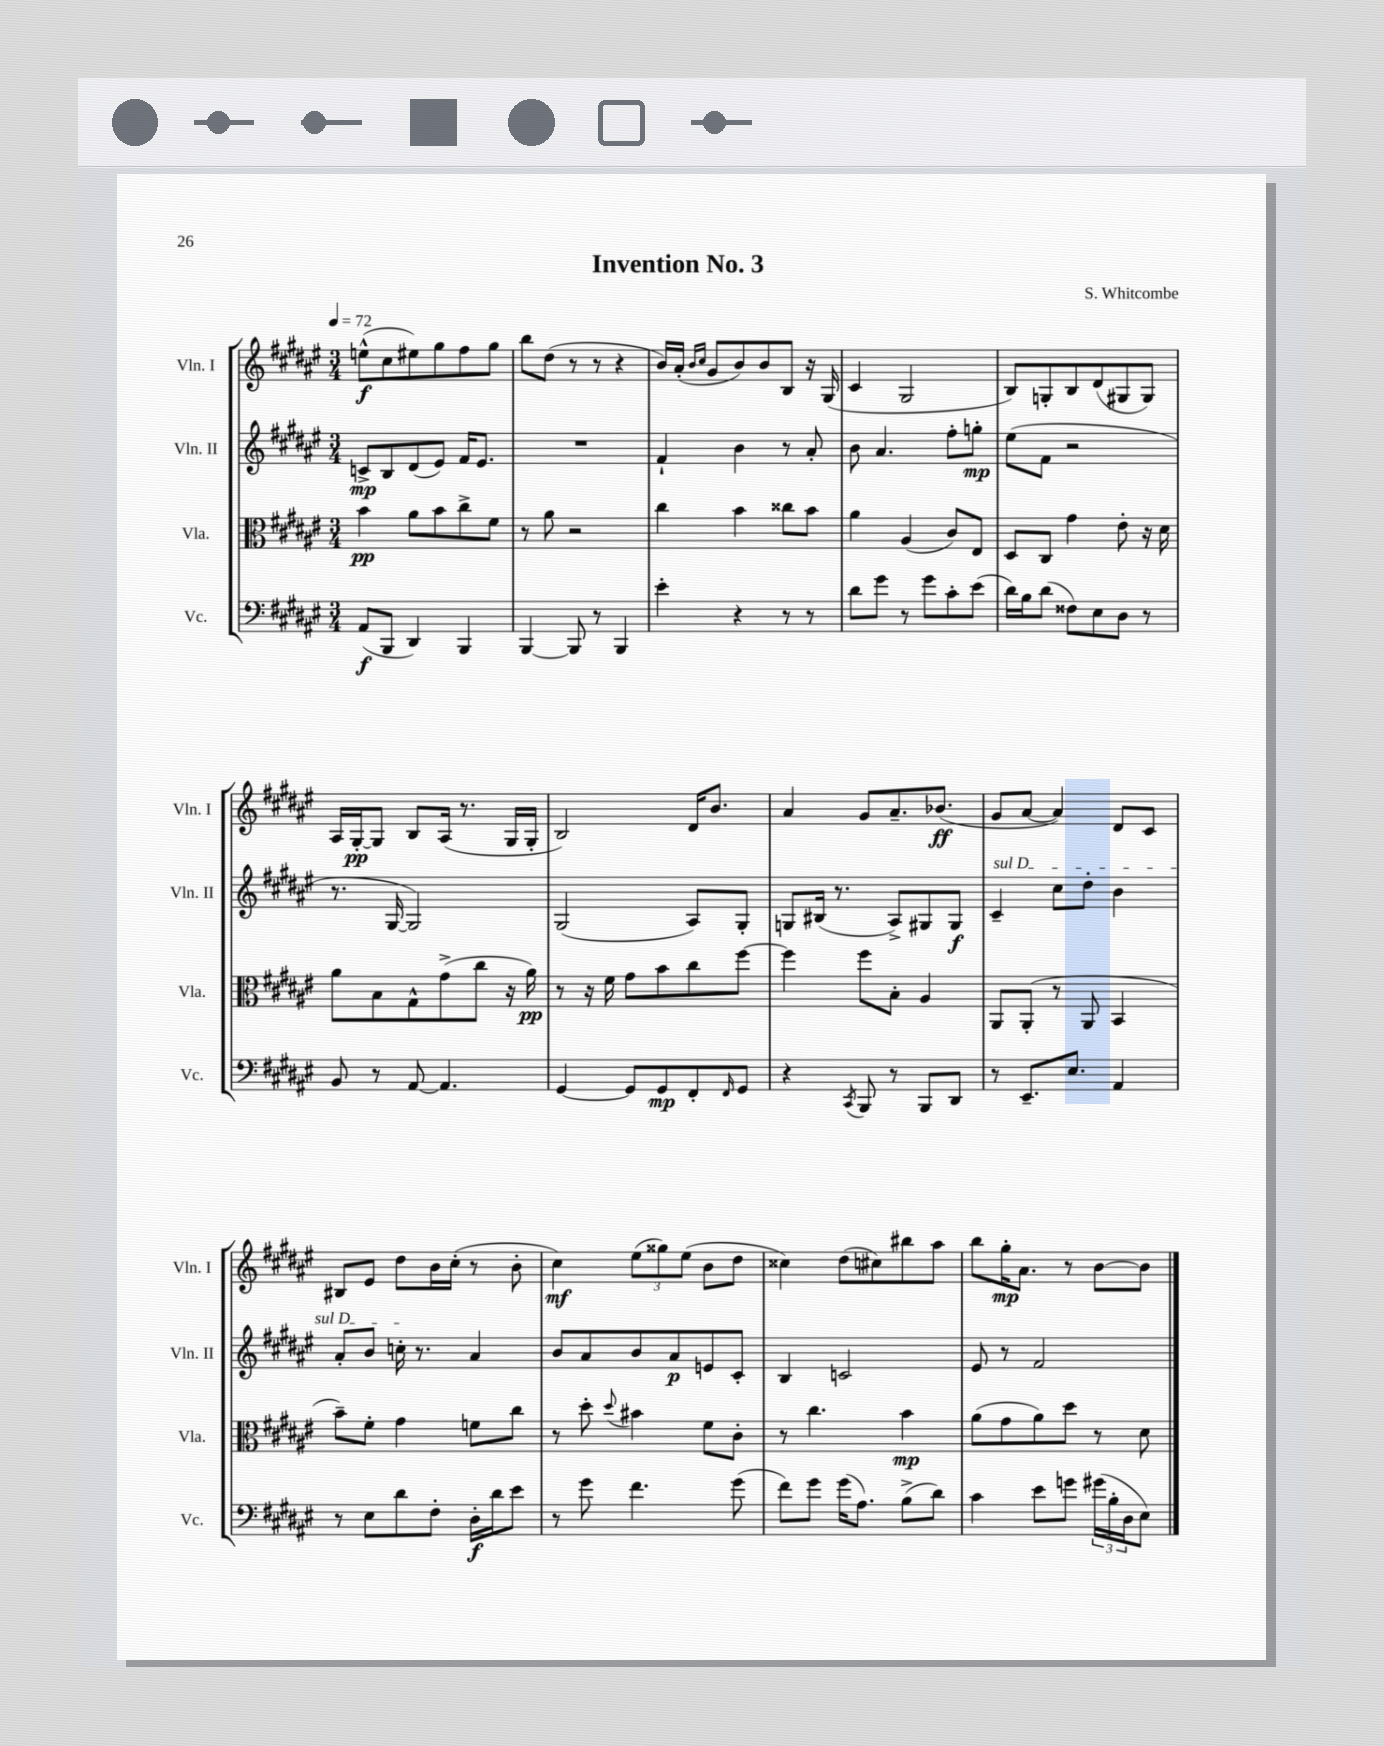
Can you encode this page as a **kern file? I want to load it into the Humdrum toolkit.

**kern	**kern	**kern	**kern
*staff4	*staff3	*staff2	*staff1
*clefF4	*clefC3	*clefG2	*clefG2
*k[f#c#g#d#a#e#]	*k[f#c#g#d#a#e#]	*k[f#c#g#d#a#e#]	*k[f#c#g#d#a#e#]
*M3/4	*M3/4	*M3/4	*M3/4
*MM72	*MM72	*MM72	*MM72
(8AA#/L	4b\	8c^/L	(8ee^^\L
8BBB/J	.	8B/	8cc#\
4DD#/)	8a#\L	(8d#/	8ee#\)
.	8b\	8e#/J)	8gg#\
4BBB/	8cc#^\	16f#/LK	8ff#\
.	.	8.e#/J	.
.	8f#\J	.	8gg#\J
=	=	=	=
[4BBB/	8r	2.r	8bb\L
.	8a#\	.	(8dd#\J
8BBB/]	2r	.	8r
8r	.	.	8r
4BBB/	.	.	4r
=	=	=	=
4e#'\	4cc#\	4f#`/	16b/LL)
.	.	.	(16a#'/JJ
.	.	.	16qqb/LL
.	.	.	16qqcc#/JJ
.	.	.	8g#/L
4r	4b\	4b\	8b/)
.	.	.	8b/
8r	8cc##\L	8r	8B/J
8r	8b\J	8a#'/	16r
.	.	.	(16G#/
=	=	=	=
8d#\L	4a#\	8b\	4c#/
8g#\J	.	4.a#/	.
8r	(4A#/	.	2G#/
8g#\L	.	.	.
8c#'\	8c#/L)	8ff#'\L	.
(8e#\J	8E#/J	8gg'\J	.
=	=	=	=
16d#\LL)	8D#/L	(8ee#\L	8B/L)
16B\J	.	.	.
(8d#\J	8C#/J	8f#\J	8G'/
8F##\L)	4g#\	2r	8B/
8E#\	.	.	(8d#/
8D#\J	8e#'\	.	8G#/
8r	16r	.	8G#/J)
.	16d#\	.	.
=	=	=	=
8BB/	8a#\L	8.r	16A#/LL
.	.	.	[16G#'/J
8r	8B\	.	8G#/]J
.	.	[16G#/	.
[8AA#/	8G#^^\	2G#/])	8B/L
4.AA#/]	(8g#^\	.	(16A#/Jk
.	.	.	8.r
.	8cc#\J	.	.
.	16r	.	16G#/LL
.	16a#\)	.	16G#'/JJ
=	=	=	=
[4GG#/	8r	(2G#/	2B/)
.	16r	.	.
.	16f#\	.	.
8GG#/]L	8g#\L	.	.
8GG#/	8b\	.	.
8FF#'/	8cc#\	8A#/L)	16d#/LK
.	.	.	8.b/J
16qqFF#/	.	.	.
8GG#/J	[8ff#\J	8G#'/J	.
=	=	=	=
4r	4ff#\]	8G/L	4a#/
.	.	(16B#/Jk	.
.	.	8.r	.
8qCC#/	.	.	.
8BBB/	8ff#\L	.	8g#/L
8r	8B'\J	8A#^/L)	8.a#~/
8BBB/L	4A#/	8G#/	.
.	.	.	(8.b-/J
8DD#/J	.	8G#/J	.
=	=	=	=
8r	8AA#/L	4c#~/	8g#/L
8.EE#~/L	(8AA#'/J	.	[8a#/J
.	8r	8cc#\L	4a#/])
8.E#/J	.	.	.
.	8AA#/	8dd#'\J	.
4AA#/	4BB/	4b\	8d#/L
.	.	.	8c#/J
=	=	=	=
8r	8b~\L)	8a#'/L	8B#/L
8E#\L	8f#'\J	8b/J	8e#/J
8d#\	4g#\	16cc'\	8dd#\L
.	.	8.r	.
8F#'\J	.	.	16b\L
.	.	.	(16cc#'\JJ
16D#'\LL	8f\L	4a#/	8r
16d#\J	.	.	.
8e#\J	8cc#\J	.	8b'\
=	=	=	=
8r	8r	8b/L	4cc#\)
8g#\	8dd#'\	8a#/	.
.	8qqdd#/	.	.
4.f#\	4b#\	8b/	(12ee#\L
.	.	.	12gg##\)
.	.	8a#/	.
.	.	.	(12ee#\J
.	8f#\L	8e/	8b\L
(8g#\	8c#'\J	8c#'/J	8dd#\J
=	=	=	=
8f#\L)	8r	4B/	4cc##\)
8g#\J	4.cc#\	.	.
(16g#\LK	.	2c/	(8dd#\L
8.A#\J)	.	.	.
.	.	.	8cc#\)
(8B^\L	4b\	.	8bb#\
8d#\J)	.	.	8aa#\J
=	=	=	=
4c#\	(8a#\L	8e#/	8bb\L
.	8g#\	8r	16gg#'\K
.	.	.	8.a#\J
8e#\L	8a#\)	2f#/	.
8g\J	8dd#\J	.	8r
(24g#\LL	8r	.	[8b\L
24B'\	.	.	.
24D#\J	.	.	.
8E#\J)	8d#\	.	8b\]J
==	==	==	==
*-	*-	*-	*-
